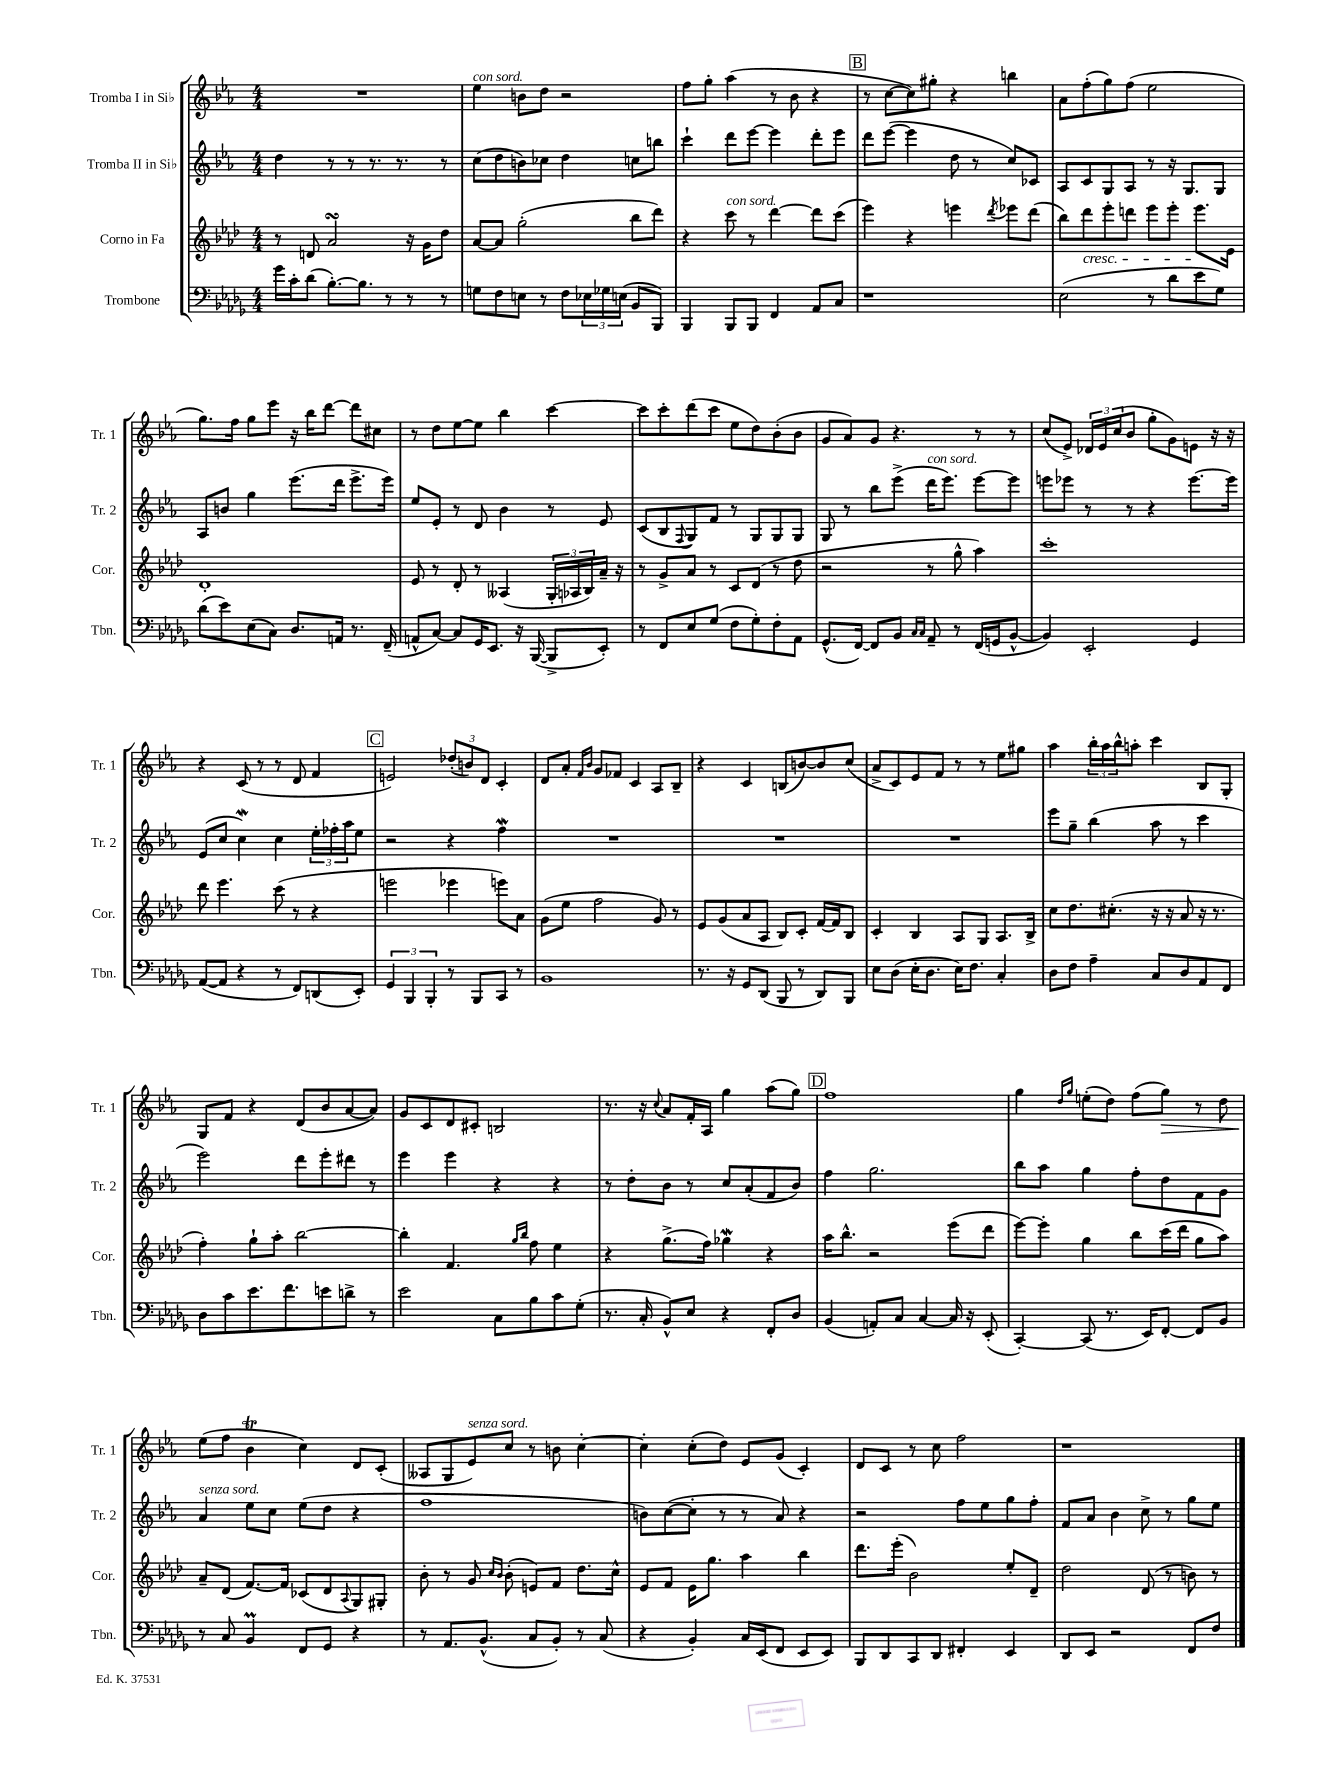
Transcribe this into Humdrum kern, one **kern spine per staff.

**kern	**kern	**kern	**kern	**dynam
*part4	*part3	*part2	*part1	*part1
*staff4	*staff3	*staff2	*staff1	*staff1
*I"Trombone	*I"Corno in Fa	*I"Tromba II in Si♭	*I"Tromba I in Si♭	*
*I'Tbn.	*I'Cor.	*I'Tr. 2	*I'Tr. 1	*
*clefF4	*clefG2	*clefG2	*clefG2	*
*k[b-e-a-d-g-]	*k[b-e-a-d-]	*k[b-e-a-]	*k[b-e-a-]	*
*M4/4	*M4/4	*M4/4	*M4/4	*
=10	=10	=10	=10	=10
16g-\LL	8r	4dd\	1r	.
16c'\J	.	.	.	.
(8d-\J	8dn/	.	.	.
[8.B-'\L)	2a-sSSs/	8r	.	.
.	.	8r	.	.
8.B-\J]	.	.	.	.
.	.	8.r	.	.
8r	.	.	.	.
.	.	8.r	.	.
8r	16r	.	.	.
.	16g\KL	.	.	.
8r	8dd-\J	8r	.	.
=11	=11	=11	=11	=11
!	!	!	!LO:TX:a:i:t=con sord.	!
8Gn\L	[8a-/L	(8cc\L	4ee-\	.
8F\	8a-/J]	8dd\	.	.
8En\J	(2gg'\	8bn\)	8bn\L	.
8r	.	8cc-X\J	8dd\J	.
8F\L	.	4dd\	2r	.
24E-X\L	.	.	.	.
24G-X\	.	.	.	.
(24En\JJ	.	.	.	.
8BB-/L	8bb-\L	8ccn\L	.	.
8BBB-/J)	8ddd-\J)	8bbn\J	.	.
=12	=12	=12	=12	=12
4BBB-/	4r	4ccc`\	8ff\L	.
.	.	.	8gg'\J	.
!	!LO:TX:a:i:t=con sord.	!	!	!
8BBB-/L	8ccc\	8ddd\L	(4aa-\	.
8BBB-/J	8r	[8eee-\J	.	.
4FF/	[4ddd-\	4eee-\]	8r	.
.	.	.	8b-\	.
8AA-/L	8ddd-\L]	8ddd'\L	4r	.
8C/J	(8ccc\J	8eee-\J	.	.
!!LO:REH:place=s1:t=B
=13	=13	=13	=13	=13
1r	4eee-\)	8ddd\L	8r	.
.	.	([8eee-\J	[8cc\L	.
.	4r	4eee-\]	8cc\])	.
.	.	.	8gg#X'\J	.
.	4eeen\	8dd\	4r	.
.	.	8r	.	.
.	8qddd-/	.	.	.
.	8eee-X\L	8cc/L)	4bbn\	.
.	(8ddd-\J	8c-X/J	.	.
=14	=14	=14	=14	=14
(2E-\	8bb-\L)	8A-/L	8a-\L	.
!	!LO:TX:b:i:t=cresc.	!	!	!
.	8ddd-\	8c/	(8ff'\	.
.	8eee-'\	8G/	8gg\)	.
.	8dddn\J	8A-/J	(8ff\J	.
8r	8eee-\L	8r	2ee-\	.
8d-\L	8eee-'\J	16r	.	.
.	.	8.G/L	.	.
8e-\	8.eee-\L	.	.	.
8G-\J)	.	8G/J	.	.
.	16e-\Jk	.	.	.
!!LO:LB:g=z
=15	=15	=15	=15	=15
(8d-\L	1d-'	8A-/L	8.gg\L)	.
8e-\)	.	8bn/J	.	.
.	.	.	16ff\Jk	.
(8E-\	.	4gg\	8gg\L	.
8C\J)	.	.	8eee-\J	.
8.D-/L	.	(8.eee-\L	16r	.
.	.	.	16bb-\KL	.
.	.	.	[8ddd\J	.
16AAn/Jk	.	16ddd\Jk	.	.
8.r	.	8.eee-^\L	8ddd\L]	.
.	.	.	8cc#X\J	.
(16FF~/	.	16eee-\Jk)	.	.
=16	=16	=16	=16	=16
8AAn^^/L	8e-/	8ee-/L	8r	.
[8C/J)	8r	8e-'/J	8dd\L	.
8C/L]	8d-'/	8r	[8ee-\	.
16GG-/K	8r	8d/	8ee-\J]	.
8.EE-/J	.	.	.	.
.	(4A--X/	4b-\	4bb-\	.
16r	.	.	.	.
([16BBB-/	.	.	.	.
8BBB-^/L]	24G'/LL	8r	[4ccc\	.
.	24A-X/	.	.	.
.	24B-/)	.	.	.
8EE-'/J)	16a-~/JJ	8e-/	.	.
.	16r	.	.	.
=17	=17	=17	=17	=17
8r	8r	(8c/L	8ccc\L]	.
8FF/L	8g^/L	8B-/	8ccc'\	.
.	.	8qqF/	.	.
8E-/	8a-/J	8G/)	(8ddd\	.
(8G-/J	8r	8f/J	8ccc\J	.
8F\L	8c/L	8r	8ee-\L	.
8G-'\)	(8d-/J	8G/L	8dd\)	.
8F'\	8r	8G/	(8b-'\	.
8AA-\J	8dd-\	8G/J	8b-\J	.
=18	=18	=18	=18	=18
(8.GG-^^/L	2r	8G/	8g/L	.
.	.	8r	8a-/)	.
[16FF/Jk)	.	.	.	.
8FF/L]	.	8bb-\L	8g/J	.
8BB-/J	.	(8eee-^\J	4.r	.
16qqC/LL	.	.	.	.
16qqC/JJ	.	.	.	.
!	!	!LO:TX:a:i:t=con sord.	!	!
8AA-~/	8r	16ddd\KL	.	.
.	.	8.eee-\J)	.	.
8r	8gg^^\	.	.	.
(16FF/LL	4aa-\)	[8eee-\L	8r	.
16GGn/J	.	.	.	.
[8BB-^^/J	.	8eee-\J]	8r	.
=19	=19	=19	=19	=19
4BB-/])	1ccc'	8eeen\L	(8cc/L	.
.	.	8eee-X\J	8e-^/J)	.
2EE-'/	.	8r	24d-X/LL	.
.	.	.	24e-/	.
.	.	.	(24cc/J	.
.	.	8r	8b-/J	.
.	.	4r	8gg'\L	.
.	.	.	8g\)	.
4GG-/	.	[8.eee-\L	8en\J	.
.	.	.	16r	.
.	.	16eee-\Jk]	16r	.
!!LO:LB:g=z
=20	=20	=20	=20	=20
([8AA-/L	8ddd-\	(8e-/L	4r	.
8AA-/J]	4.eee-\	8cc/J	.	.
4r	.	4ccW\)	(8c/	.
.	.	.	8r	.
8r	(8ccc\	4cc\	8r	.
8FF/L)	8r	.	8d/	.
(8DDn/	4r	24ee-'\LL	4f/	.
.	.	24ff-X'\	.	.
.	.	24aa-\J	.	.
8EE-'/J)	.	8ee-\J	.	.
!!LO:REH:place=s1:t=C
=21	=21	=21	=21	=21
6GG-/	2eeen\	2r	2en/)	.
6BBB-/	.	.	.	.
6BBB-'/	.	.	.	.
8r	4eee-X\	4r	(12dd-X'/L	.
.	.	.	12bn/)	.
8BBB-/L	.	.	.	.
.	.	.	12d/J	.
8CC/J	8eeen\L)	4ffW\	4c'/	.
8r	8a-\J	.	.	.
=22	=22	=22	=22	=22
1BB-	(8g\L	1r	8d/L	.
.	8ee-\J	.	8a-'/J	.
.	.	.	16qqf/LL	.
.	.	.	16qqb-/JJ	.
.	2ff\	.	8g/L	.
.	.	.	8f-X/J	.
.	.	.	4c/	.
.	8g/)	.	8A-/L	.
.	8r	.	8B-~/J	.
=23	=23	=23	=23	=23
8.r	8e-/L	1r	4r	.
.	(8g/	.	.	.
16r	.	.	.	.
8GG-/L	8a-/	.	4c/	.
(8DD-/J	8A-/J	.	.	.
8BBB-/	8B-/L)	.	(8Bn/L	.
8r	8c'/J	.	[8bn/)	.
8DD-/L)	[16f/LL	.	8b/]	.
.	16f/J]	.	.	.
8BBB-/J	8B-/J	.	(8cc/J	.
=24	=24	=24	=24	=24
8E-\L	4c'/	1r	8a-^/L	.
(8D-\J	.	.	8c/)	.
16E-'\KL	4B-/	.	8e-/	.
8.D-\J	.	.	.	.
.	.	.	8f/J	.
16E-\KL)	8A-/L	.	8r	.
8.F\J	.	.	.	.
.	8G/J	.	8r	.
4C'/	8.A-/L	.	8ee-\L	.
.	.	.	8gg#X\J	.
.	16B-^/Jk	.	.	.
=25	=25	=25	=25	=25
8D-\L	8cc\L	8eee-\L	4aa-\	.
8F\J	8.dd-\	8gg~\J	.	.
4A-~\	.	(4bb-\	24bb-'\LL	.
.	.	.	24aa-\	.
.	(8.cc#X'\J	.	.	.
.	.	.	24bb-^^\J	.
.	.	.	8aan'\J	.
8C/L	16r	8aa-\	4ccc\	.
.	16r	.	.	.
8D-/	8a-/	8r	.	.
8AA-/	16r	4ccc\	8B-/L	.
.	8.r	.	.	.
8FF/J	.	.	8G'/J	.
!!LO:LB:g=z
=26	=26	=26	=26	=26
8D-\L	4ff'\)	2eee-\)	8G/L	.
8c\	.	.	8f/J	.
8.e-\	8gg`\L	.	4r	.
.	8aa-'\J	.	.	.
8.f\	.	.	.	.
.	[2bb-\	8ddd\L	(8d/L	.
8en\	.	8eee-'\	8b-/	.
8dn^\J	.	8ddd#X\J	[8a-/	.
8r	.	8r	8a-/J])	.
=27	=27	=27	=27	=27
2e-\	4bb-'\]	4eee-\	8g/L	.
.	.	.	8c/	.
.	4.f/	4eee-\	8d/	.
.	.	.	8c#X'/J	.
8C\L	.	4r	2Bn/	.
.	16qqgg/LL	.	.	.
.	16qqbb-/JJ	.	.	.
8B-\	8ff\	.	.	.
8c\	4ee-\	4r	.	.
(8G-'\J	.	.	.	.
=28	=28	=28	=28	=28
8.r	4r	8r	8.r	.
.	.	8dd'\L	.	.
16C'/	.	.	16r	.
.	.	.	8qqcc/	.
8BB-^^/L)	(8.gg^\L	8b-\J	8a-/L	.
8E-/J	.	8r	16f'/L	.
.	16ff\Jk)	.	16A-/JJ	.
4r	4gg-Xw\	8cc/L	4gg\	.
.	.	(8a-'/	.	.
8FF'/L	4r	8f/	(8aa-\L	.
8D-/J	.	8b-/J)	8gg\J)	.
!!LO:REH:place=s1:t=D
=29	=29	=29	=29	=29
(4BB-/	16aa-\KL	4ff\	1ff	.
.	8.bb-^^\J	.	.	.
8AAn'/L)	2r	2.gg\	.	.
8C/J	.	.	.	.
[4C/	.	.	.	.
16C/]	(8eee-\L	.	.	.
16r	.	.	.	.
(8EE-'/	8ddd-\J	.	.	.
=30	=30	=30	=30	=30
[4CC'/)	[8eee-\L)	8bb-\L	4gg\	.
.	8eee-'\J]	8aa-\J	.	.
.	.	.	16qqdd/LL	.
.	.	.	16qqgg/JJ	.
(8CC/]	4gg\	4gg\	(8een'\L	.
8.r	.	.	8dd\J)	.
.	8bb-\L	8ff'\L	(8ff\L	.
16EE-/KL)	.	.	.	.
!	!	!	!	!LO:HP:b
[8FF'/J	(16ccc\L	8dd\	8gg\J)	>
.	16ddd-\JJ	.	.	.
8FF/L]	8gg\L	8f\	8r	.
8BB-/J	8aa-\J)	8g\J	8dd\	.
!!LO:LB:g=z
=31	=31	=31	=31	=31
!	!	!LO:TX:a:i:t=senza sord.	!	!
8r	8a-~/L	4a-/	(8ee-\L	.
8C/	(8d-/J	.	8ff\J	]
4BB-M/	[8.f/L)	8ee-\L	4b-T\	.
.	.	8cc\J	.	.
.	16f/Jk]	.	.	.
8FF/L	(8c-X/L	(8ee-\L	4cc\)	.
8GG-/J	8d-/	8dd\J	.	.
.	8qqA-/	.	.	.
4r	8G/)	4r	8d/L	.
.	8G#X'/J	.	(8c'/J	.
=32	=32	=32	=32	=32
8r	8b-'\	1ff	8A--X/L	.
8.AA-/L	8r	.	8G/	.
!	!	!	!LO:TX:a:i:t=senza sord.	!
.	8g/	.	8e-/)	.
(8.BB-^^/J	.	.	.	.
.	16qqcc/LL	.	.	.
.	16qqb-/JJ	.	.	.
.	(8b-'\	.	8cc/J	.
8C/L	8en/L)	.	8r	.
8BB-'/J)	8f/J	.	8bn\	.
8r	8.dd-\L	.	[4cc'\	.
(8C/	.	.	.	.
.	16cc^^\Jk	.	.	.
=33	=33	=33	=33	=33
4r	8e-/L	8bn\L)	4cc'\]	.
.	8f/J	([8cc\	.	.
4BB-'/)	16e-\KL	8cc'\J]	(8cc'\L	.
.	8.gg\J	.	.	.
.	.	8r	8dd\J)	.
16C/LL	4aa-\	8r	8e-/L	.
(16EE-/J	.	.	.	.
8FF/J	.	8a-/)	(8g/J	.
8EE-/L	4bb-\	4r	4c'/)	.
8EE-/J)	.	.	.	.
=34	=34	=34	=34	=34
8BBB-/L	8.ddd-\L	2r	8d/L	.
8DD-/	.	.	8c/J	.
.	(16eee-'\Jk	.	.	.
8CC/	2b-\)	.	8r	.
8DD-/J	.	.	8cc\	.
4FF#X'/	.	8ff\L	2ff\	.
.	.	8ee-\	.	.
4EE-/	8ee-'/L	8gg\	.	.
.	8d-~/J	8ff'\J	.	.
=35	=35	=35	=35	=35
8DD-/L	2dd-\	8f/L	1r	.
8EE-/J	.	8a-/J	.	.
2r	.	4b-\	.	.
.	(8d-/	8cc^\	.	.
.	8r	8r	.	.
8FF/L	8bn\)	8gg\L	.	.
8F/J	8r	8ee-\J	.	.
==	==	==	==	==
*-	*-	*-	*-	*-
